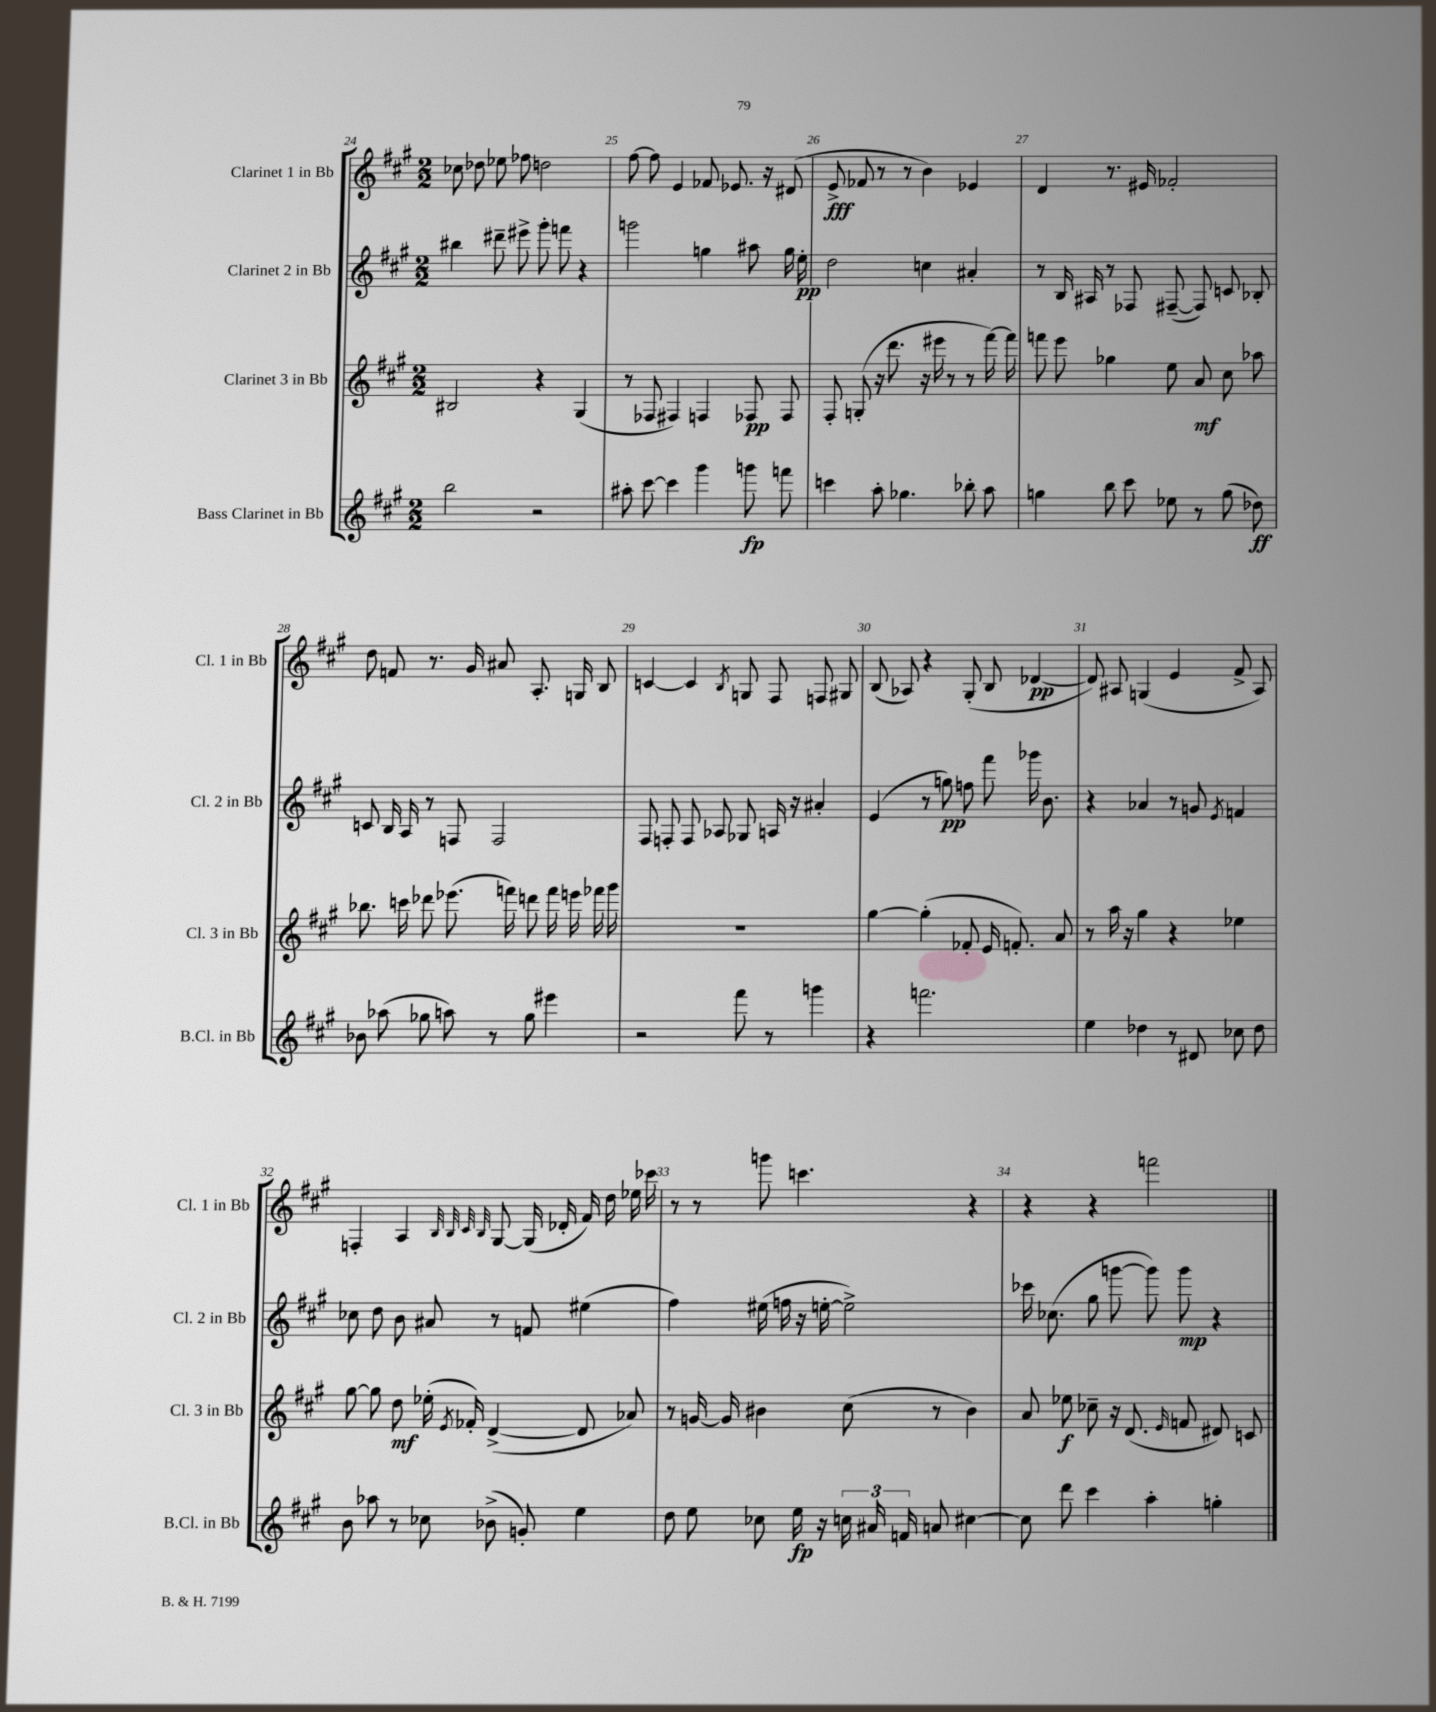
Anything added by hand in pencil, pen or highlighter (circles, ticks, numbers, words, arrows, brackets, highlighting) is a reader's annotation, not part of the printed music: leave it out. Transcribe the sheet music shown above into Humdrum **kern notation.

**kern	**dynam	**kern	**dynam	**kern	**dynam	**kern	**dynam
*part4	*part4	*part3	*part3	*part2	*part2	*part1	*part1
*staff4	*staff4	*staff3	*staff3	*staff2	*staff2	*staff1	*staff1
*I"Bass Clarinet in Bb	*	*I"Clarinet 3 in Bb	*	*I"Clarinet 2 in Bb	*	*I"Clarinet 1 in Bb	*
*I'B.Cl. in Bb	*	*I'Cl. 3 in Bb	*	*I'Cl. 2 in Bb	*	*I'Cl. 1 in Bb	*
*clefG2	*	*clefG2	*	*clefG2	*	*clefG2	*
*k[f#c#g#]	*	*k[f#c#g#]	*	*k[f#c#g#]	*	*k[f#c#g#]	*
*M2/2	*	*M2/2	*	*M2/2	*	*M2/2	*
=24	=24	=24	=24	=24	=24	=24	=24
2bb\	.	2B#X/	.	4bb#X\	.	8cc-X\	.
.	.	.	.	.	.	8dd-X\	.
.	.	.	.	8ddd#X~\	.	8ee-X\	.
.	.	.	.	8eee#X^\	.	8ff-X\	.
2r	.	4r	.	8ggg#'\	.	2ddn\	.
.	.	.	.	8fffn\	.	.	.
.	.	(4G#/	.	4r	.	.	.
=25	=25	=25	=25	=25	=25	=25	=25
8aa#X'\	.	8r	.	2gggn\	.	[8ff#\	.
[8ccc#\	.	8F-X/	.	.	.	8ff#\]	.
4ccc#\]	.	4F#X/)	.	.	.	4e/	.
4ggg#\	.	4Fn/	.	4ggn\	.	8f-X/	.
.	.	.	.	.	.	8.e-X/	.
8gggn\	fp	8F-X/	pp	8aa#X\	.	.	.
.	.	.	.	.	.	16r	.
8fffn\	.	8F-/	.	16gg\	.	(8d#X/	.
.	.	.	.	16ee'\	pp	.	.
=26	=26	=26	=26	=26	=26	=26	=26
4cccn\	.	8F#'/	.	2dd\	.	8e^/	fff
.	.	(8Gn'/	.	.	.	8f-X/	.
8aa'\	.	16r	.	.	.	8r	.
.	.	8.ddd\	.	.	.	.	.
4.gg-X\	.	.	.	.	.	8r	.
.	.	16r	.	4ccn\	.	4b\)	.
.	.	16eee#X\	.	.	.	.	.
.	.	8r	.	.	.	.	.
8bb-X'\	.	8r	.	4a#X'/	.	4e-X/	.
8aa\	.	[16fff#\)	.	.	.	.	.
.	.	16fff#\]	.	.	.	.	.
=27	=27	=27	=27	=27	=27	=27	=27
4ggn\	.	8fffn\	.	8r	.	4d/	.
.	.	8eee\	.	16B/	.	.	.
.	.	.	.	16A#X/	.	.	.
8bb\	.	4gg-X\	.	8r	.	8.r	.
8ccc#\	.	.	.	8F-X/	.	.	.
.	.	.	.	.	.	16e#X/	.
8ee-X\	.	8ee\	.	([8F#X~/	.	2f-X'/	.
8r	.	8a/	mf	8F#/])	.	.	.
(8gg\	.	8cc#\	.	8cn/	.	.	.
8dd-X\)	ff	8aa-X\	.	8B-X'/	.	.	.
!!LO:LB:g=z
=28	=28	=28	=28	=28	=28	=28	=28
8b-X\	.	8.bb-X\	.	8cn/	.	8dd\	.
(8aa-X\	.	.	.	16B/	.	8fn/	.
.	.	16cccn\	.	16A/	.	.	.
8gg-X\	.	8ddd-X\	.	8r	.	8.r	.
8aan\)	.	(8.eee-X\	.	8Fn/	.	.	.
.	.	.	.	.	.	16g#/	.
8r	.	.	.	2F/	.	8a#X/	.
.	.	16fffn\)	.	.	.	.	.
8gg-\	.	8dddn\	.	.	.	8.A'/	.
4eee#X\	.	16fff\	.	.	.	.	.
.	.	16eeen\	.	.	.	16Gn/	.
.	.	16fff-X\	.	.	.	8B/	.
.	.	16ggg#\	.	.	.	.	.
=29	=29	=29	=29	=29	=29	=29	=29
2r	.	1r	.	8F#/	.	[4cn/	.
.	.	.	.	8Fn'/	.	.	.
.	.	.	.	8F/	.	4c/]	.
.	.	.	.	8A-X/	.	.	.
.	.	.	.	.	.	8qB/	.
8fff#\	.	.	.	8G-X/	.	8Gn/	.
8r	.	.	.	16An/	.	8F#/	.
.	.	.	.	16r	.	.	.
4gggn\	.	.	.	4a#X'/	.	8Fn/	.
.	.	.	.	.	.	8G#X/	.
=30	=30	=30	=30	=30	=30	=30	=30
4r	.	[4gg#\	.	(4e/	.	(8B/	.
.	.	.	.	.	.	8A-X/)	.
2.fffn\	.	(4gg#'\]	.	8r	.	4r	.
.	.	.	.	8ggn\)	pp	.	.
.	.	8f-X'/	.	8ffn\	.	(8G#'/	.
.	.	16e/	.	8fff#\	.	8B/	.
.	.	8.fn'/)	.	.	.	.	.
.	.	.	.	16ggg-X\	.	[4d-X/	pp
.	.	.	.	8.b\	.	.	.
.	.	8a/	.	.	.	.	.
=31	=31	=31	=31	=31	=31	=31	=31
4ee\	.	8r	.	4r	.	8d-/])	.
.	.	16aa\	.	.	.	8A#X/	.
.	.	16r	.	.	.	.	.
4dd-X\	.	4gg#\	.	4a-X/	.	(4Gn/	.
8r	.	4r	.	8r	.	4e/	.
8d#X/	.	.	.	8gn/	.	.	.
.	.	.	.	8qe/	.	.	.
8cc-X\	.	4ee-X\	.	4fn/	.	8f#^/	.
8dd-\	.	.	.	.	.	8A#/)	.
!!LO:LB:g=z
=32	=32	=32	=32	=32	=32	=32	=32
8b\	.	[8gg#\	.	8cc-X\	.	4Fn'/	.
8aa-X\	.	8gg#\]	.	8dd\	.	.	.
8r	.	8dd\	mf	8b\	.	4A/	.
8cc-X\	.	(16ee-X'\	.	8a#X/	.	.	.
.	.	8qe/	.	.	.	.	.
.	.	16f-X'/)	.	.	.	.	.
.	.	.	.	.	.	32qqB/	.
.	.	.	.	.	.	32qqB/	.
.	.	.	.	.	.	32qqc#/	.
.	.	.	.	.	.	32qqB/	.
(8b-X^\	.	([4d^/	.	8r	.	[8G#/	.
8gn'/)	.	.	.	8fn/	.	(16G#/]	.
.	.	.	.	.	.	16d-X'/	.
4ee\	.	8d/]	.	(4ee#X\	.	16f#/)	.
.	.	.	.	.	.	16dd\	.
.	.	8a-X/)	.	.	.	16ee-X\	.
.	.	.	.	.	.	16ccc-X\	.
=33	=33	=33	=33	=33	=33	=33	=33
8dd\	.	8r	.	4ff#\)	.	8r	.
8ee\	.	[16gn/	.	.	.	8r	.
.	.	16g/]	.	.	.	.	.
8cc-X\	.	4b#X\	.	(16ee#X\	.	8gggn\	.
.	.	.	.	16ffn\	.	.	.
16ee\	fp	.	.	16r	.	4.cccn\	.
16r	.	.	.	[16een'\	.	.	.
24ccn\	.	(8cc#\	.	2ee^\])	.	.	.
24a#X/	.	.	.	.	.	.	.
24fn/	.	.	.	.	.	.	.
8an/	.	8r	.	.	.	.	.
[4cc#X\	.	4b#\)	.	.	.	4r	.
=34	=34	=34	=34	=34	=34	=34	=34
8cc#\]	.	8a/	.	16ccc-X\	.	4r	.
.	.	.	.	(8.cc-X\	.	.	.
8ddd\	.	8ee-X\	f	.	.	.	.
4ccc#\	.	8cc-X~\	.	8gg#\	.	4r	.
.	.	16r	.	[8gggn\	.	.	.
.	.	(8.d/	.	.	.	.	.
4aa'\	.	.	.	8ggg\])	.	2fffn\	.
.	.	16qqe/	.	.	.	.	.
.	.	8fn/	.	8ggg\	mp	.	.
4ggn'\	.	8d#X/)	.	4r	.	.	.
.	.	8cn/	.	.	.	.	.
==	==	==	==	==	==	==	==
*-	*-	*-	*-	*-	*-	*-	*-
